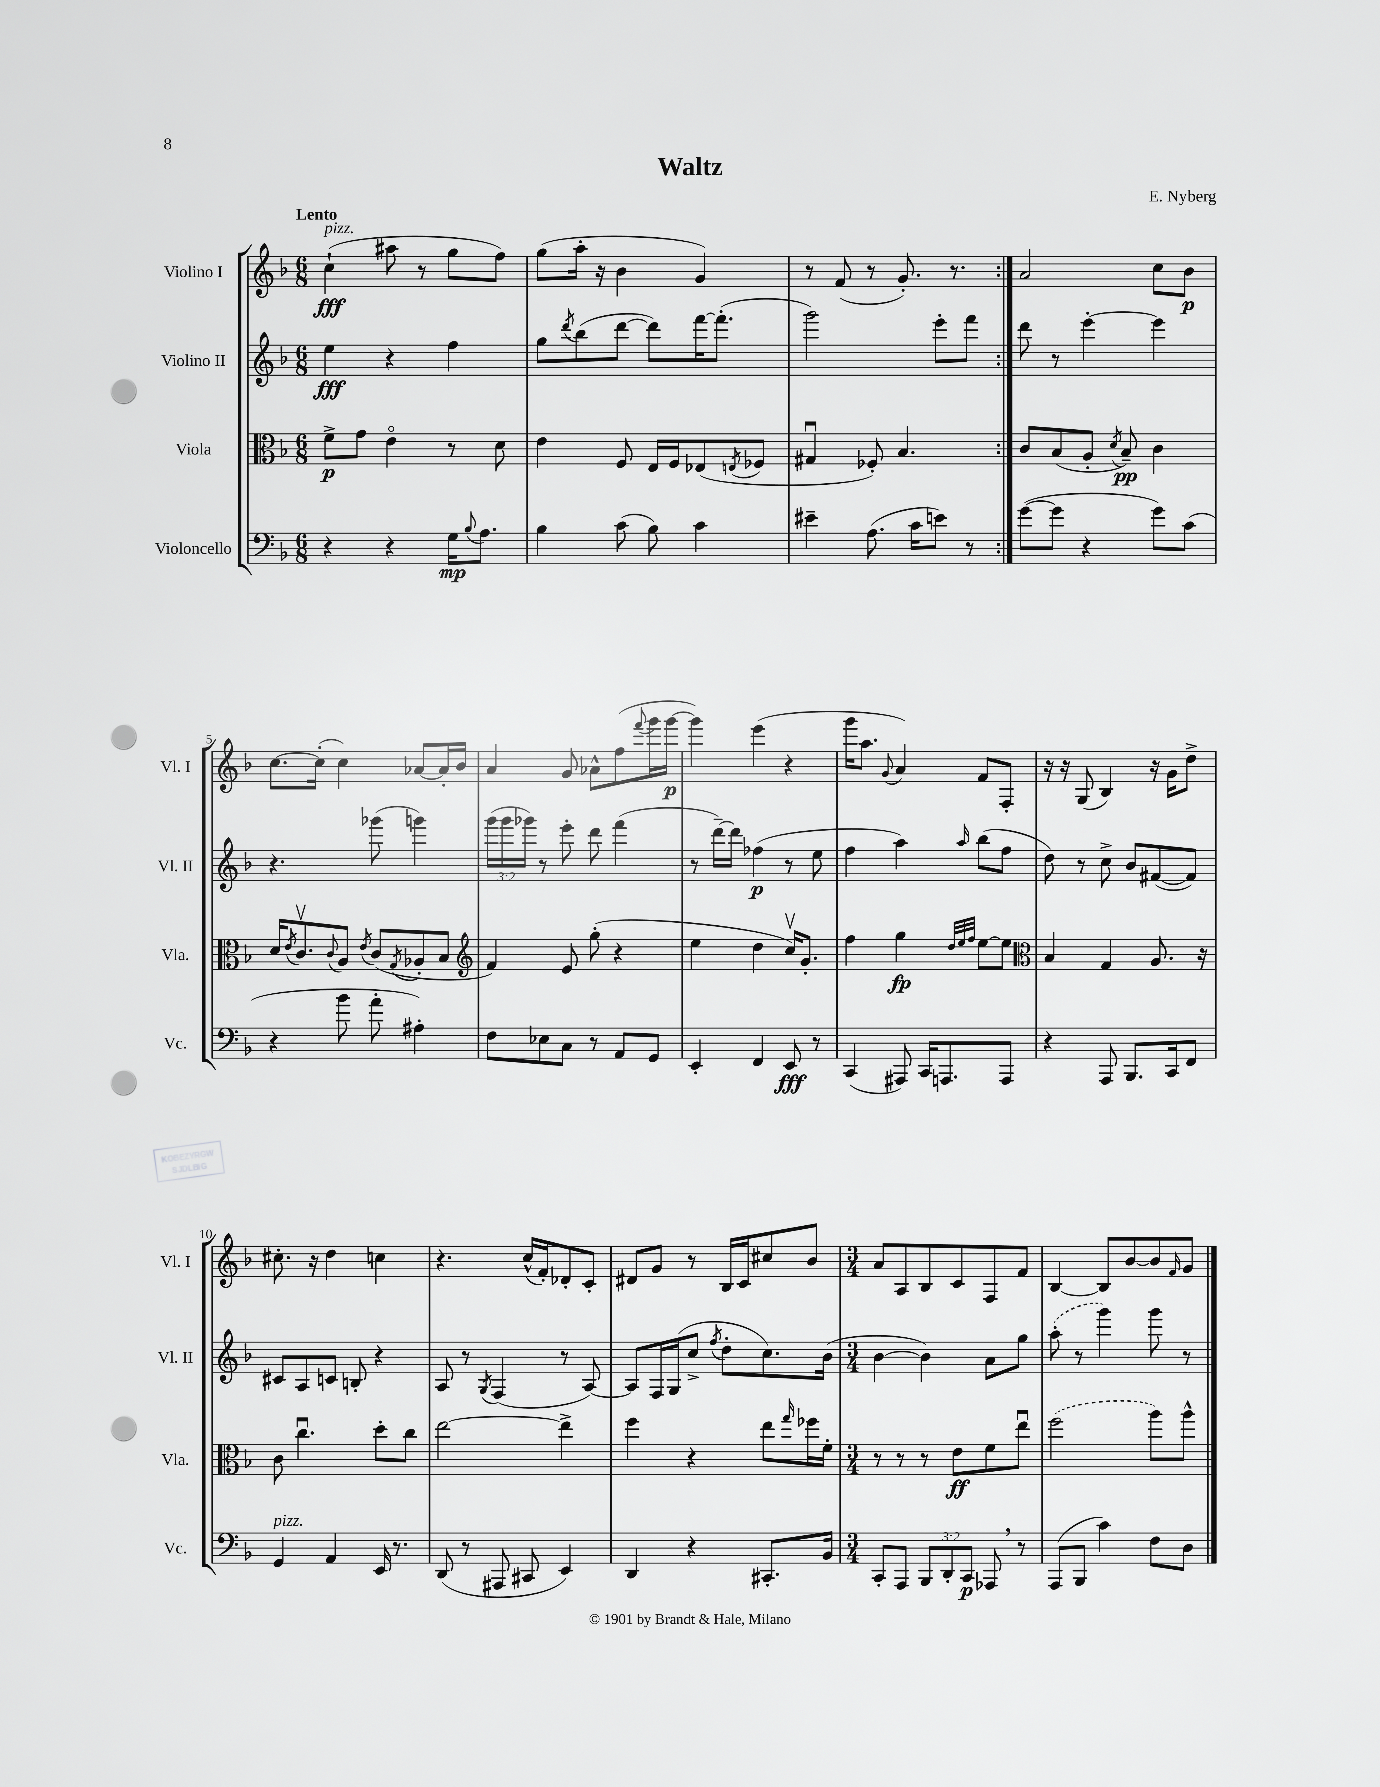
\header { title = "Waltz" composer = "E. Nyberg" }
<<
\new StaffGroup <<
\new Staff = "s0" \with { instrumentName = "Violino I" shortInstrumentName = "Vl. I" } {
    \clef treble \key f \major \numericTimeSignature \time 6/8 \tempo "Lento"
    \repeat volta 2 { c''4-!\fff^\markup { \italic "pizz." }( ais''8 r8 g''8 f''8) |
    g''8( a''16-. r16 bes'4 g'4) |
    r8 f'8( r8 g'8.-.) r8. | }
    a'2 c''8 bes'8\p |
    c''8.~ c''16-.( c''4) aes'8~ aes'16-. bes'16 |
    a'4 g'8 aes'8-^ f''8( \appoggiatura { f'''8 } g'''16 g'''16~\p |
    g'''4) e'''4( r4 |
    g'''16 a''8. \appoggiatura { g'8 } a'4) f'8 f8-. |
    r16 r16 g8( bes4) r16 g'16 d''8-> |
    cis''8.-. r16 d''4 c''4 |
    r4. c''16-^( f'16-.) des'8-. c'8-. |
    dis'8 g'8 r8 bes16 c'16 cis''8 bes'8 |
    \numericTimeSignature \time 3/4 a'8 a8 bes8 c'8 f8 f'8 |
    bes4~ bes8 bes'8~ bes'8 \grace { f'16 } g'8 \bar "|." |
}
\new Staff = "s1" \with { instrumentName = "Violino II" shortInstrumentName = "Vl. II" } {
    \clef treble \key f \major \numericTimeSignature \time 6/8 \override Staff.TupletNumber.text = #tuplet-number::calc-fraction-text
    \repeat volta 2 { e''4\fff r4 f''4 |
    g''8 \acciaccatura { d'''8 } bes''8( d'''8~ d'''8) f'''16~ f'''8.-.( |
    g'''2) e'''8-. f'''8 | }
    d'''8 r8 e'''4~-. e'''4 |
    r4. ges'''8( g'''4) |
    \tuplet 3/2 { g'''16( g'''16 ges'''16) } r8 e'''8-. d'''8 f'''4( |
    r8 d'''16~--) d'''16 fes''4\p( r8 e''8 |
    f''4 a''4) \grace { a''16 } bes''8( f''8 |
    d''8) r8 c''8-> bes'8 fis'8~( fis'8) |
    cis'8 a8 c'8 b8-. r4 |
    a8 r8 \acciaccatura { g8 } f4( r8 a8~) |
    a8 f16 g16( c''8-> \acciaccatura { f''8 } d''8-. c''8.) bes'16( |
    \numericTimeSignature \time 3/4 bes'4~ bes'4) a'8 g''8 |
    \once \slurDashed a''8-.( r8 g'''4) g'''8 r8 \bar "|." |
}
\new Staff = "s2" \with { instrumentName = "Viola" shortInstrumentName = "Vla." } {
    \clef alto \key f \major \numericTimeSignature \time 6/8
    \repeat volta 2 { f'8->\p g'8 e'4\flageolet r8 d'8 |
    e'4 f8 e16 f16 ees8( \acciaccatura { e8 } fes8 |
    gis4\downbow fes8-.) bes4. | }
    c'8 bes8( a8-. \acciaccatura { d'8 } bes8--\pp) c'4 |
    d'16 \acciaccatura { e'8 } c'8.\upbow \appoggiatura { c'8 } a8 \acciaccatura { e'8 } c'8( \acciaccatura { g8 } aes8-. bes8 |
    \clef treble f'4) e'8 g''8-.( r4 |
    e''4 d''4 c''16\upbow) g'8.-. |
    f''4 g''4\fp \grace { d''32 e''32 f''32 } e''8~ e''8 |
    \clef alto bes4 g4 a8. r16 |
    c'8 c''4.\downbow d''8-. c''8 |
    e''2~ e''4-> |
    f''4 r4 e''8 \grace { g''16 } fes''16 f'16-. |
    \numericTimeSignature \time 3/4 r8 r8 r8 e'8\ff f'8 e''8\downbow |
    \once \slurDashed f''2( a''8) a''8-^ \bar "|." |
}
\new Staff = "s3" \with { instrumentName = "Violoncello" shortInstrumentName = "Vc." } {
    \clef bass \key f \major \numericTimeSignature \time 6/8 \override Staff.TupletNumber.text = #tuplet-number::calc-fraction-text
    \repeat volta 2 { r4 r4 g16\mp \appoggiatura { bes8 } a8. |
    bes4 c'8( bes8) c'4 |
    eis'4-- a8.( c'16 e'8) r8 | }
    g'8~( g'8 r4 g'8) c'8( |
    r4 bes'8 a'8-. ais4-.) |
    f8 ees8 c8 r8 a,8 g,8 |
    e,4-. f,4 e,8\fff r8 |
    c,4( ais,,8) c,16 a,,8. a,,8 |
    r4 a,,8 bes,,8. c,16 f,8 |
    g,4^\markup { \italic "pizz." } a,4 e,16 r8. |
    d,8( r8 ais,,8 cis,8 e,4) |
    d,4 r4 cis,8.-. bes,16 |
    \numericTimeSignature \time 3/4 c,8-. a,,8 \tuplet 3/2 { bes,,8 d,8-. c,8\p } aes,,8 \breathe r8 |
    a,,8( bes,,8 c'4) f8 d8 \bar "|." |
}
>>
>>
